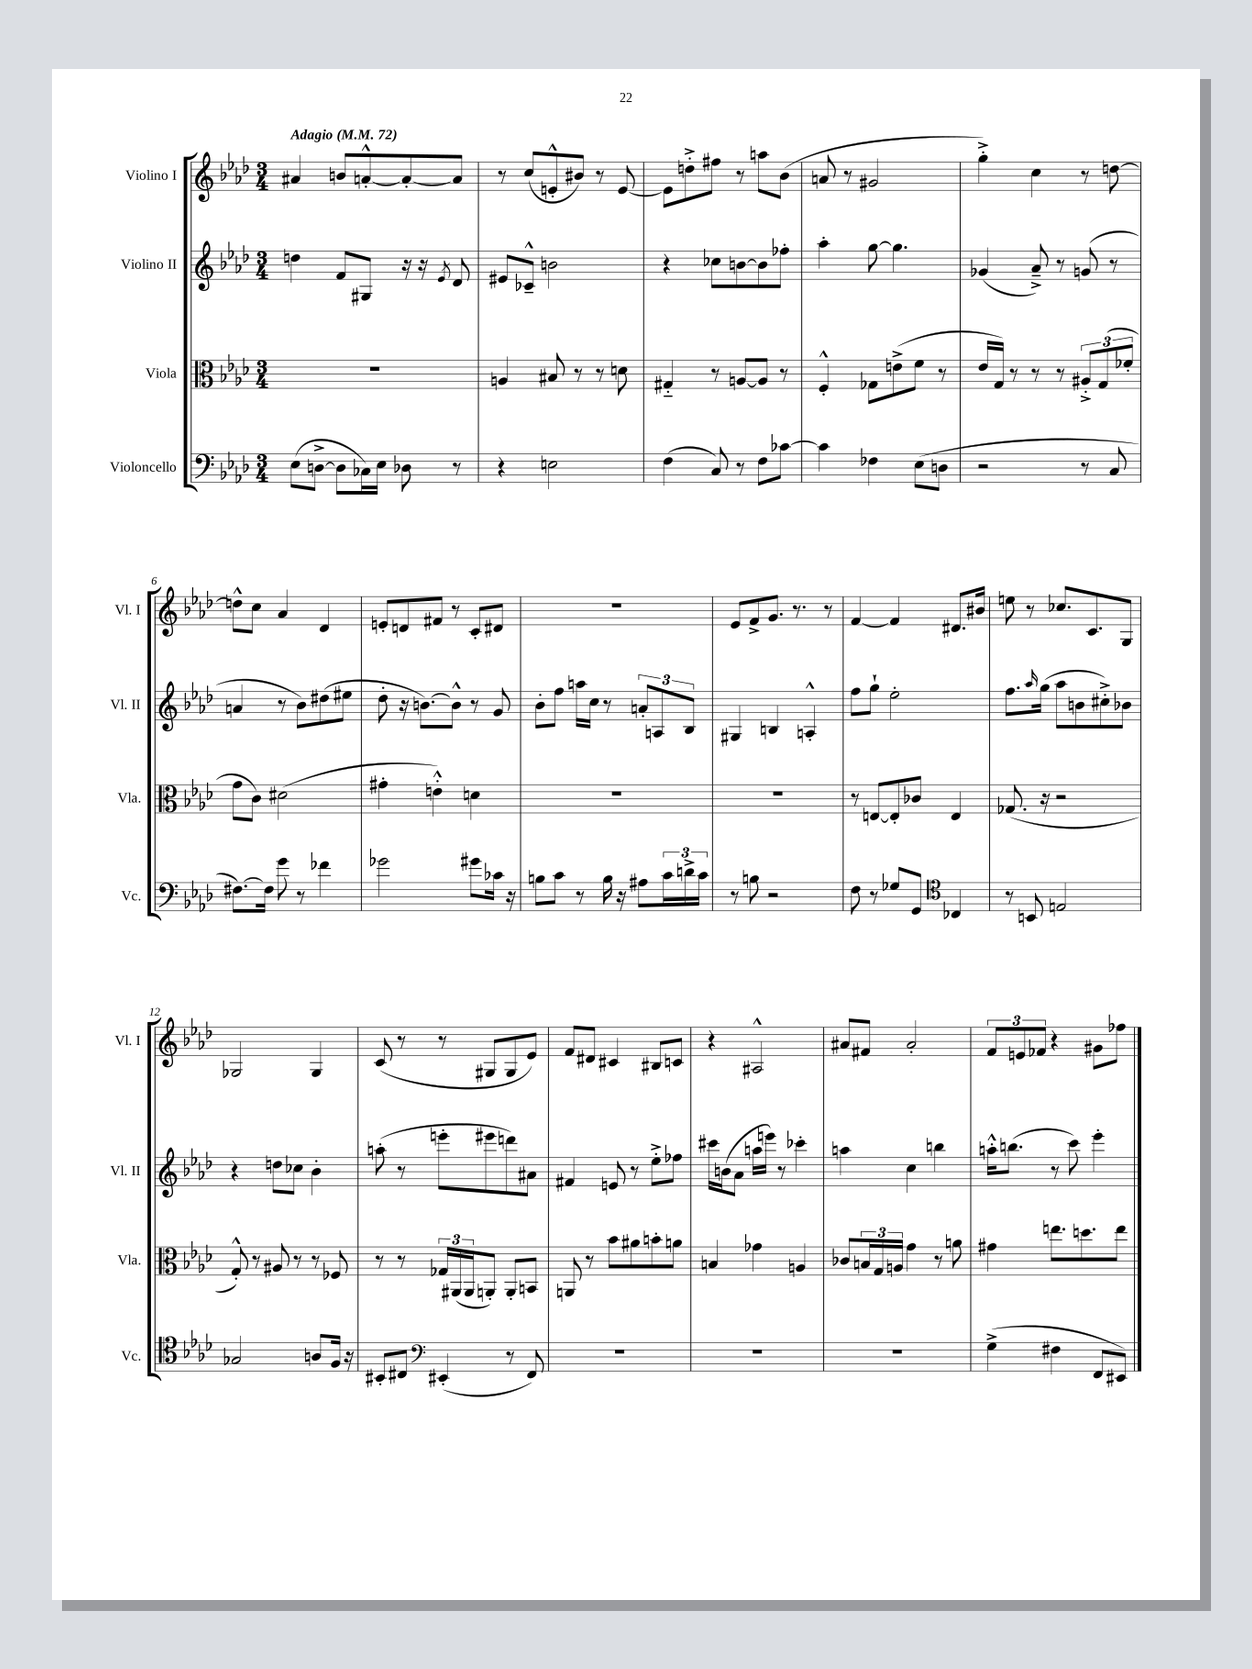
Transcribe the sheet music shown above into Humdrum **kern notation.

**kern	**kern	**kern	**kern
*staff4	*staff3	*staff2	*staff1
*clefF4	*clefC3	*clefG2	*clefG2
*k[b-e-a-d-]	*k[b-e-a-d-]	*k[b-e-a-d-]	*k[b-e-a-d-]
*M3/4	*M3/4	*M3/4	*M3/4
*MM72	*MM72	*MM72	*MM72
(8E-	2.r	4dd	4a#
[8D^	.	.	.
8D]	.	8f	8b
16C-)	.	8G#	[8a'^^
16E-	.	.	.
8D-	.	16r	8a'_
.	.	16r	.
.	.	8qe-	.
8r	.	8d-	8a]
=	=	=	=
4r	4A	8e#	8r
.	.	8c-~^^	(8cc
2E	8B#	2b	8e'^^
.	8r	.	8b#)
.	8r	.	8r
.	8d	.	[8e
=	=	=	=
(4F	4G#'~	4r	8e]
.	.	.	8dd'^
8C)	8r	8cc-	8ff#
8r	[8A	[8b	8r
8F	8A]	8b]	8aa
[8c-	8r	8ff-'	(8b-
=	=	=	=
4c-]	4F'^^	4aa-'	8a
.	.	.	8r
4F-	8G-	[8gg	2g#
.	(8e^	4.gg]	.
(8E-	8f	.	.
8D	8r	.	.
=	=	=	=
2r	16e-	(4g-	4gg'^)
.	16G)	.	.
.	8r	.	.
.	8r	8a-~^)	4cc
.	8r	8r	.
8r	12A#'^	(8g	8r
.	(12G	.	.
8C	.	8r	[8dd
.	12f-'	.	.
=	=	=	=
[8.F#)	8g	4a	8dd^^]
.	8c)	.	8cc
16F#]	.	.	.
8g	(2d#	8r	4a-
8r	.	8b-)	.
4f-	.	(8dd#	4d-
.	.	8ee#	.
=	=	=	=
2g-	4g#'	8dd-'	8e'
.	.	16r	8d
.	.	[8.b)	.
.	4e'^^)	.	8f#
.	.	8b^^]	8r
8g#	4d	8r	8c'
16c-	.	8g	8d#
16r	.	.	.
=	=	=	=
8B	2.r	8b-'	2.r
8c	.	8ff	.
8r	.	16aa	.
.	.	16cc	.
16B	.	8r	.
16r	.	.	.
8A#	.	12a'	.
.	.	12A	.
24c	.	.	.
24d^	.	12B-	.
24c	.	.	.
=	=	=	=
8r	2.r	4G#	8e-
8B	.	.	8f^
2r	.	4B	8.g
.	.	.	8.r
.	.	4A'^^	.
.	.	.	8r
=	=	=	=
8F	8r	8ff	[4f
8r	[8E	8gg`	.
8G-	8E']	2ee-'	4f]
8GG	8c-	.	.
*clefC4	*	*	*
4C-	4E	.	8.d#
.	.	.	16b#
=	=	=	=
8r	(8.G-	8.ff	8ee
8BB	.	.	8r
.	.	16qqaa-	.
.	16r	(16gg	.
2E	2r	8aa-	8.cc-
.	.	8b	.
.	.	.	8.c
.	.	8cc#'^)	.
.	.	8b-	8G
=	=	=	=
2G-	8G'^^)	4r	2G-
.	8r	.	.
.	8A#	8dd	.
.	8r	8cc-	.
8A	8r	4b-'	4G-
16F	8F-	.	.
16r	.	.	.
=	=	=	=
8BB#'	8r	(8aa'	(8c
8C#	8r	8r	8r
*clefF4	*	*	*
(4EE#'	24G-	8eee'	8r
.	(24AA#	.	.
.	24AA#	.	.
.	8AA')	8eee#	8G#
8r	8AA'	8ddd)	8G#
8FF)	8BB	8a#	8e-)
=	=	=	=
2.r	8AA	4f#	8f
.	8r	.	8d#
.	8b-	8e	4c#
.	8a#	8r	.
.	8b'	8ee-'^	8B#
.	8a	8ff-	8c
=	=	=	=
2.r	4B	16ccc#	4r
.	.	(16b	.
.	.	8a-	.
.	4g-	16aa	2A#^^
.	.	16eee)	.
.	.	8r	.
.	4A	4ccc-'	.
=	=	=	=
2.r	8c-	4aa	8a#
.	24B	.	8f#
.	24G	.	.
.	24A	.	.
.	4g	4cc	2a#'
.	8r	4bb	.
.	8a	.	.
=	=	=	=
(4G^	4g#	16aa'^^	12f
.	.	(8.bb	.
.	.	.	12e
.	.	.	12f-
4F#	8.ee	8r	4r
.	.	8ccc)	.
.	8.dd	.	.
8FF	.	4eee-'	8g#
8EE#)	8ee	.	8ff-
==	==	==	==
*-	*-	*-	*-
